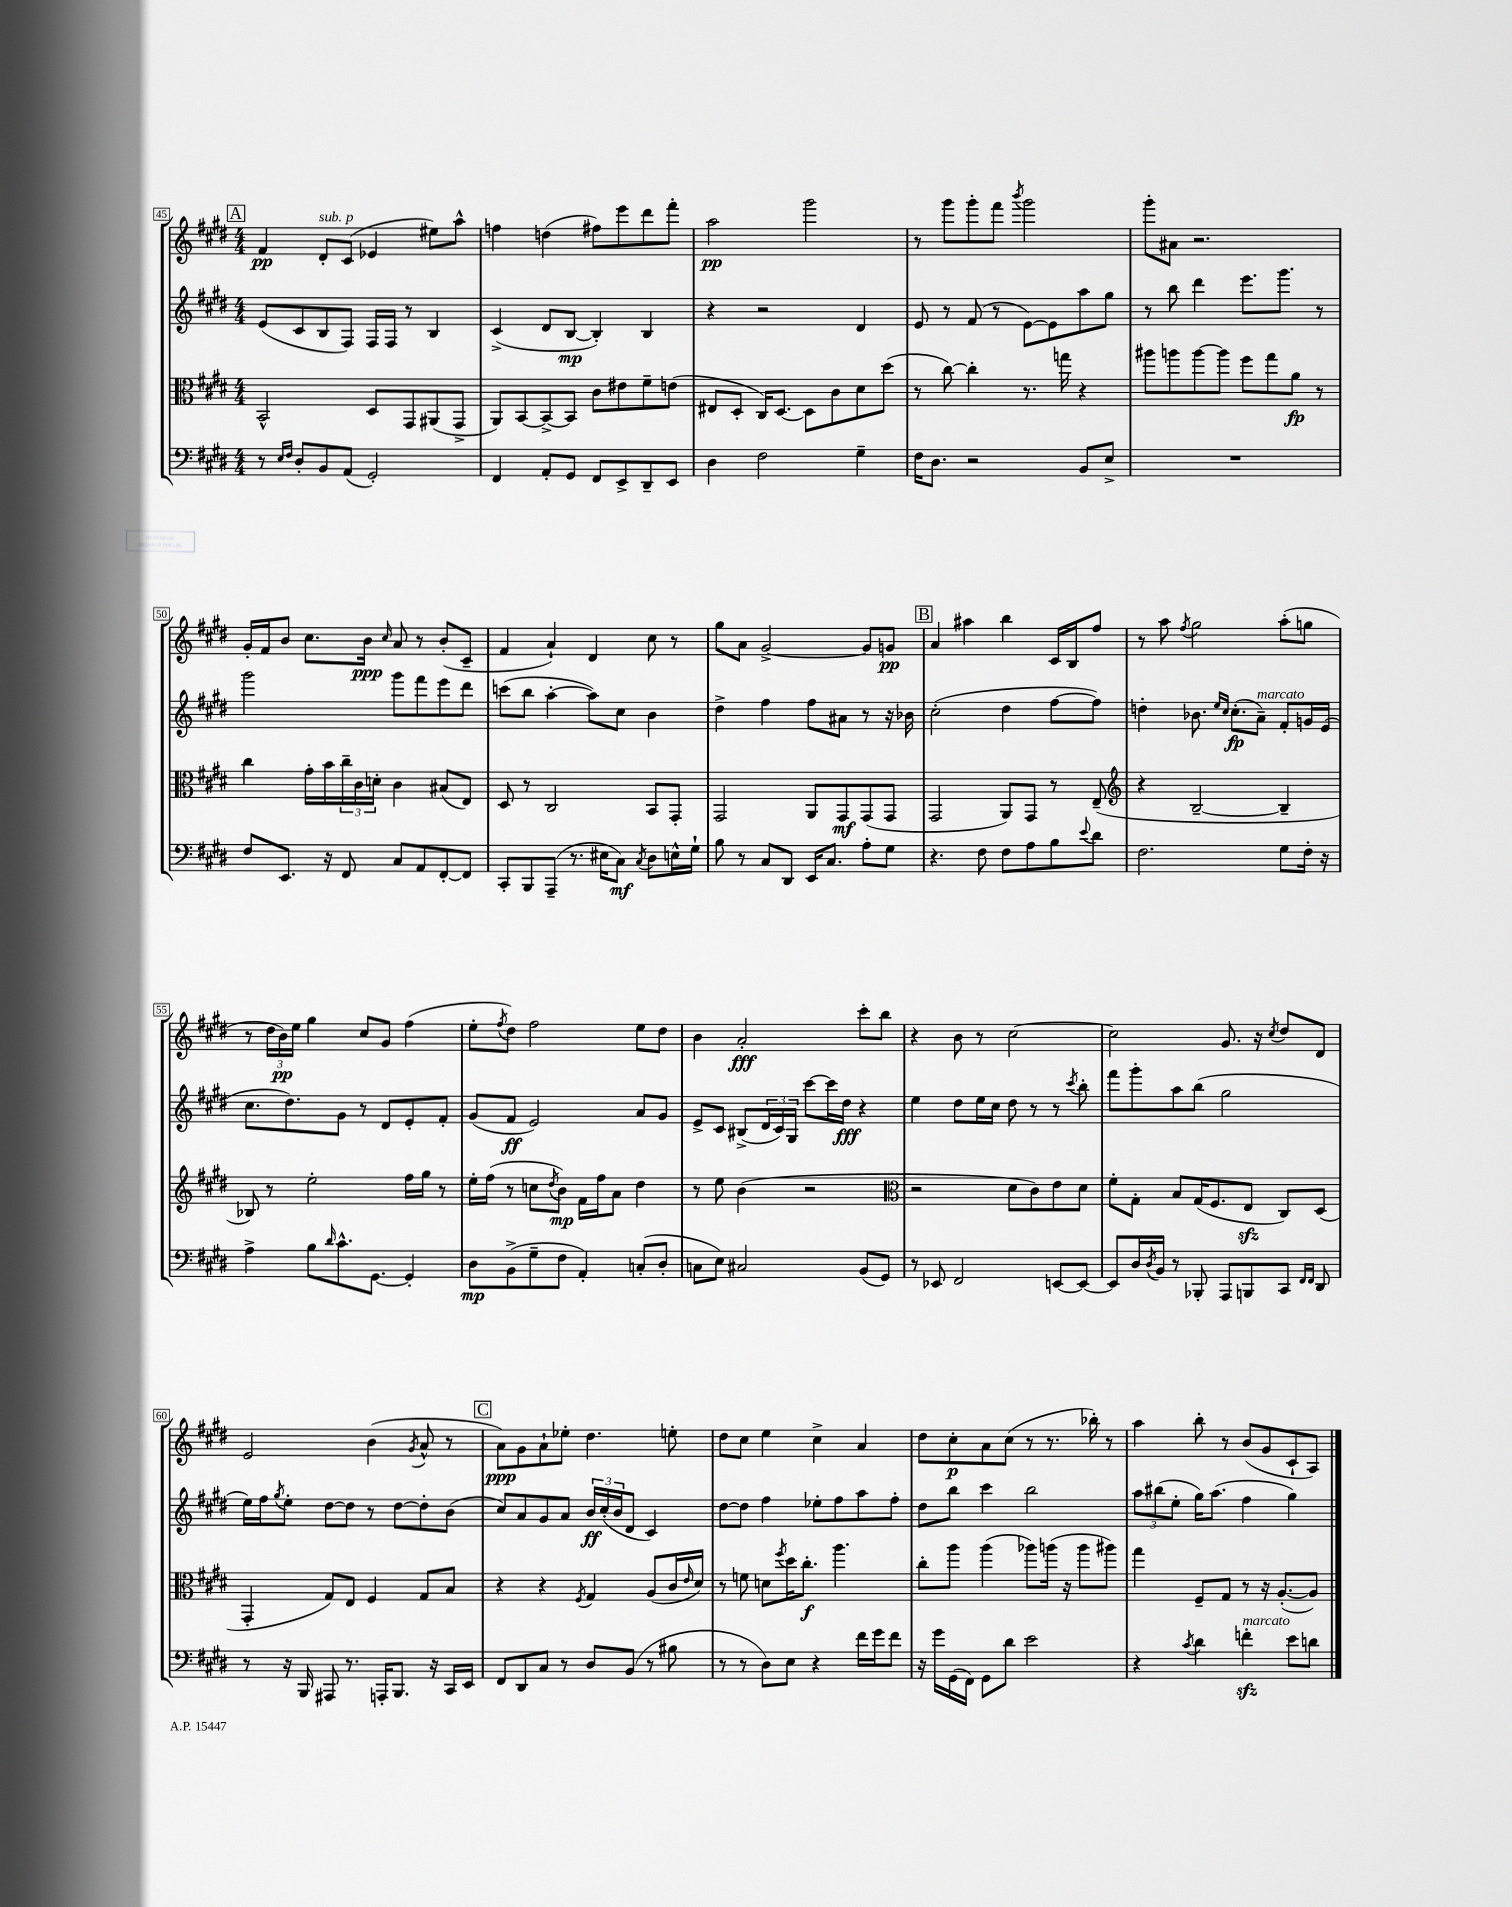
<<
\new StaffGroup <<
\new Staff = "s0" {
    \clef treble \key e \major \numericTimeSignature \time 4/4
    \mark \markup { \box "A" } fis'4\pp dis'8-.^\markup { \italic "sub. p" } cis'8( ees'4 eis''8) a''8-^ |
    f''4 d''4( fis''8) e'''8 dis'''8 fis'''8-. |
    a''2\pp gis'''2 |
    r8 gis'''8 gis'''8-. fis'''8 \acciaccatura { b'''8 } gis'''2 |
    gis'''8-. ais'8 r2. |
    gis'16-. fis'16 b'8 cis''8. b'16\ppp \grace { cis''16 } a'8 r8 b'8-.( cis'8-- |
    fis'4 a'4-!) dis'4 cis''8 r8 |
    gis''8 a'8 gis'2~-> gis'8 g'8\pp |
    \mark \markup { \box "B" } a'4 ais''4 b''4 cis'16 b16 fis''8 |
    r8 a''8 \acciaccatura { fis''8 } gis''2 a''8-.( g''8 |
    r8 \tuplet 3/2 { dis''16 b'16\pp) e''16 } gis''4 cis''8 gis'8 fis''4( |
    e''8-. \acciaccatura { fis''8 } dis''8) fis''2 e''8 dis''8 |
    b'4 a'2-.\fff cis'''8-. b''8 |
    r4 b'8 r8 cis''2~ |
    cis''2 gis'8. r16 \acciaccatura { cis''8 } dis''8 dis'8 |
    e'2 b'4( \acciaccatura { gis'8 } a'8-^ r8 |
    \mark \markup { \box "C" } a'8\ppp) gis'8 a'8-! ees''8-. dis''4. e''8-. |
    dis''8 cis''8 e''4 cis''4-> a'4 |
    dis''8 cis''8-.\p a'8 cis''8( r8 r8. bes''16-.) r8 |
    a''4 b''8-. r8 b'8( gis'8 cis'8-! a8) \bar "|." |
}
\new Staff = "s1" {
    \clef treble \key e \major \numericTimeSignature \time 4/4
    \mark \markup { \box "A" } e'8( cis'8 b8 fis8) fis16 fis16 r8 b4 |
    cis'4->( dis'8 b8~\mp b4-.) b4 |
    r4 r2 dis'4 |
    e'8 r8 fis'8( r8 e'8~) e'8 a''8 gis''8 |
    r8 b''8 dis'''4 e'''8. gis'''8. r8 |
    gis'''2 gis'''8 fis'''8 e'''8 dis'''8 |
    c'''8( b''8 a''4~-. a''8) cis''8 b'4 |
    dis''4-> fis''4 fis''8 ais'8 r8 r16 bes'16 |
    \mark \markup { \box "B" } cis''2-.( dis''4 fis''8~ fis''8) |
    d''4-. bes'8. \grace { e''16 cis''16 } cis''8.-.\fp( a'8--^\markup { \italic "marcato" }) fis'8-. g'16 e'16( |
    cis''8. dis''8.) gis'8 r8 dis'8 e'8-. fis'8-. |
    gis'8( fis'8\ff e'2) a'8 gis'8 |
    e'8-> cis'8 bis8->( \tuplet 3/2 { dis'16 cis'16) gis16 } cis'''8~ cis'''16 dis''16\fff r4 |
    e''4 dis''8 e''16 cis''16 dis''8 r8 r8 \acciaccatura { cis'''8 } b''8-. |
    fis'''8 gis'''8-. a''8 b''8( gis''2 |
    e''16) fis''16 \acciaccatura { gis''8 } e''8-. dis''8~ dis''8 r8 dis''8~ dis''8-. b'8( |
    \mark \markup { \box "C" } cis''8) a'8 gis'8 a'8 \tuplet 3/2 { b'16\ff cis''16-.( b'16 } dis'8 cis'4) |
    dis''8~ dis''8 fis''4 ees''8-. fis''8 a''8 fis''8-. |
    dis''8 b''8 cis'''4 b''2 |
    \tuplet 3/2 { a''8 bis''8( e''8-. } gis''16) a''8.( fis''4 gis''4) \bar "|." |
}
\new Staff = "s2" {
    \clef alto \key e \major \numericTimeSignature \time 4/4
    \mark \markup { \box "A" } b,2-^ dis8 gis,8 ais,8( gis,8-> |
    a,8) b,8~ b,8~-> b,8 cis'8 eis'8 fis'8-- e'8( |
    eis8 dis8-. cis16) dis8.~ dis8 cis'8 dis'8 dis''8( |
    r8 cis''8~) cis''4-. r8. g''16 r4 |
    ais''8 a''8 a''8~ a''8 fis''8 gis''8 a'8\fp r8 |
    cis''4 gis'16-. b'16 \tuplet 3/2 { cis''16-- cis'16 d'16-. } cis'4 bis8( e8) |
    dis8 r8 cis2 b,8 gis,8-. |
    gis,2 a,8 gis,8\mf gis,8( gis,8 |
    \mark \markup { \box "B" } gis,2 a,8) gis,8 r8 e8--( |
    \clef treble r4 b2~-- b4-- |
    bes8) r8 e''2-. fis''16 gis''16 r8 |
    e''16-. fis''16( r8 c''8 \acciaccatura { dis''8 } b'8\mp) fis'16 fis''16 a'8 dis''4 |
    r8 e''8 b'4( r2 |
    \clef alto r2 dis'8 cis'8) e'8 dis'8 |
    fis'8-. gis8-. b8 gis16( fis8. e8\sfz cis8) dis8( |
    gis,4-. gis8) e8 fis4 gis8 b8 |
    \mark \markup { \box "C" } r4 r4 \acciaccatura { fis8 } gis4 a8( cis'16 \grace { e'16 } dis'16) |
    r8 f'8 d'8 \acciaccatura { fis''8 } dis''16 cis''8.-.\f a''4. |
    cis''8-. a''8 a''4( aes''8) a''16( r16 a''8 ais''8) |
    gis''4 fis8-- gis8 r8 r16 a8.~-.( a8) \bar "|." |
}
\new Staff = "s3" {
    \clef bass \key e \major \numericTimeSignature \time 4/4
    \mark \markup { \box "A" } r8 \grace { e16 fis16 } dis8-. b,8 a,8( gis,2-.) |
    fis,4 a,8-. gis,8 fis,8 e,8-> dis,8-- e,8 |
    dis4 fis2 gis4-- |
    fis16 dis8. r2 b,8 e8-> |
    R1 |
    fis8 e,8. r16 fis,8 cis8 a,8 fis,8~-. fis,8 |
    cis,8-. b,,8 a,,8--( r8. eis16 cis8\mf) \acciaccatura { cis8 } dis8 e16-^ gis16-! |
    b8 r8 cis8 dis,8 e,16 cis8. a8-. gis8 |
    \mark \markup { \box "B" } r4. fis8 fis8 a8 b8 \appoggiatura { e'8 } dis'8 |
    fis2. gis8 fis16-. r16 |
    a4-> b8 \grace { dis'16 } cis'8.-^ gis,8.~ gis,4-. |
    dis8\mp b,8->( gis8-- fis8 a,4-.) c8-.( dis8-. |
    c8 e8) cis2 b,8( gis,8) |
    r8 ees,8 fis,2 e,8~ e,8~ |
    e,8 dis16 \acciaccatura { dis8 } b,16 r8 bes,,8-. a,,8 b,,8 cis,8 \grace { fis,16 fis,16 } dis,8 |
    r8 r16 b,,16 ais,,8 r8. a,,16-. b,,8. r16 cis,16 e,16 |
    \mark \markup { \box "C" } fis,8 dis,8 cis8 r8 dis8 b,8( r8 bis8 |
    r8 r8 dis8) e8 r4 fis'16 gis'16 fis'8 |
    r16 gis'16 gis,16( fis,16) gis,8 dis'8 e'2 |
    r4 \acciaccatura { cis'8 } dis'4 f'4-.\sfz^\markup { \italic "marcato" } e'8 d'8 \bar "|." |
}
>>
>>
\layout { \context { \Score currentBarNumber = #45 \override BarNumber.stencil = #(make-stencil-boxer 0.1 0.3 ly:text-interface::print) } }
